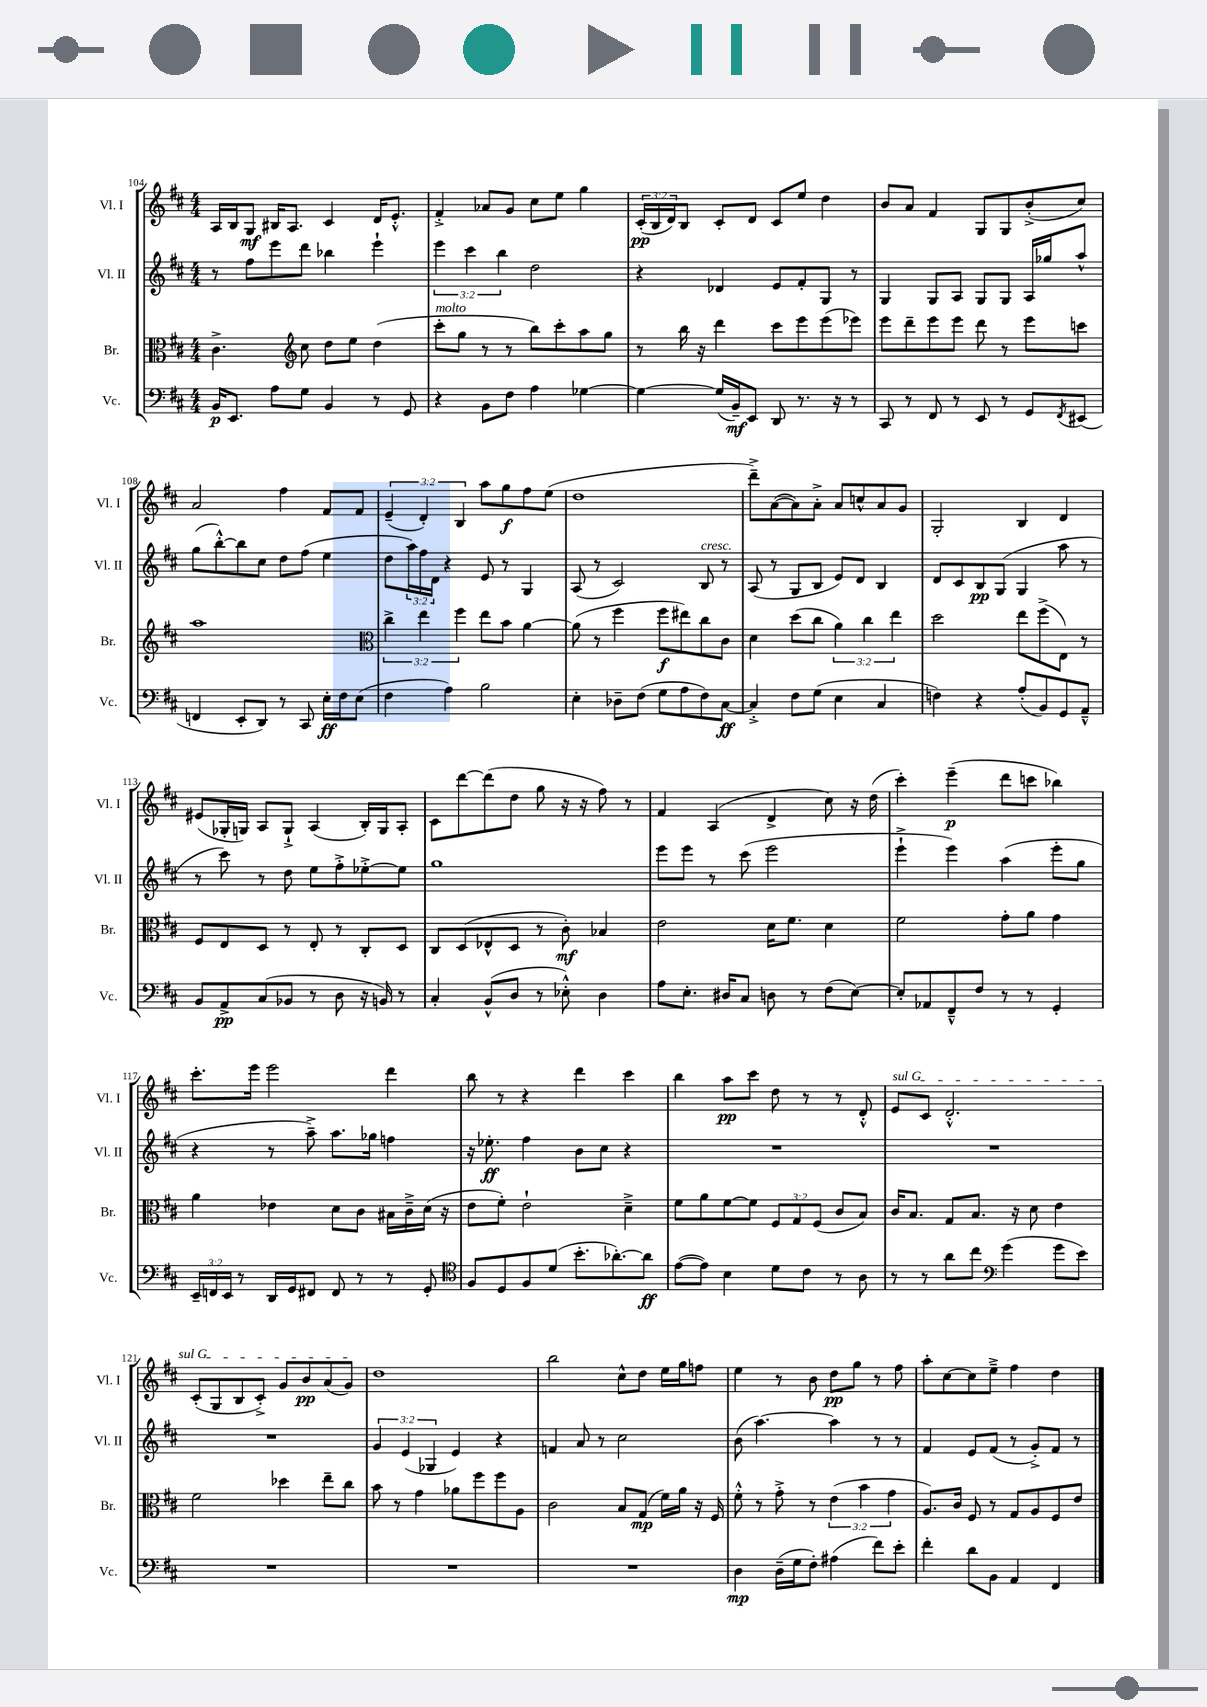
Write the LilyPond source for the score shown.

<<
\new StaffGroup <<
\new Staff = "s0" \with { instrumentName = "Vl. I" shortInstrumentName = "Vl. I" } {
    \clef treble \key d \major \numericTimeSignature \time 4/4 \override Staff.TupletNumber.text = #tuplet-number::calc-fraction-text
    a16 b16 g8\mf bis16 a8. cis'4 d'16 e'8.-.-^ |
    fis'4-.-> aes'8 g'8 cis''8 e''8 g''4 |
    \tuplet 3/2 { cis'16-.\pp( b16 d'16) } b8 cis'8-. d'8 cis'8 e''8 d''4 |
    b'8 a'8 fis'4 g8 g8 b'8-.->( cis''8) |
    a'2 fis''4 fis'8 fis'8 |
    \tuplet 3/2 { e'4--( d'4-.) b4 } a''8 g''8\f fis''8 e''8( |
    d''1 |
    d'''8--->) a'8~( a'8) a'8-.-> a'8 c''8-^ a'8 g'8 |
    g2-. b4 d'4 |
    eis'8( ges16-. g16) a8 g8-!-> a4( b16-.) g16 a8-. |
    cis'8 d'''8~ d'''8( d''8 g''8 r16 r16 fis''8) r8 |
    fis'4 a4( d'4-> cis''8) r16 d''16( |
    cis'''4-.) e'''4--\p( d'''8 c'''8 bes''4) |
    cis'''8.-. e'''16 e'''2 d'''4 |
    b''8 r8 r4 d'''4 cis'''4 |
    b''4 a''8\pp cis'''8 d''8 r8 r8 d'8-.-^ |
    \once \override TextSpanner.bound-details.left.text = \markup { \italic "sul G" } e'8\startTextSpan cis'8 d'2.-.-^ |
    cis'8-.( g8 b8 cis'8-.->) g'8 b'8\pp a'8( g'8\stopTextSpan) |
    d''1 |
    b''2 cis''8-^ d''8 e''16 g''16 f''8 |
    e''4 r8 b'8 d''8\pp g''8 r8 fis''8 |
    a''8-. cis''8~ cis''8 e''8---> fis''4 d''4 \bar "|." |
}
\new Staff = "s1" \with { instrumentName = "Vl. II" shortInstrumentName = "Vl. II" } {
    \clef treble \key d \major \numericTimeSignature \time 4/4 \override Staff.TupletNumber.text = #tuplet-number::calc-fraction-text
    r8 fis''8 e'''8 d'''8 bes''4 e'''4-! |
    \tuplet 3/2 { e'''4 cis'''4 b''4 } d''2 |
    r4 des'4 e'8 fis'8-. g8 r8 |
    g4 g8 a8 g8 g8 a16 ges''16 a''8-^ |
    g''8( b''8~-.-^) b''8 cis''8 d''8 fis''8( e''4 |
    d''8 \tuplet 3/2 { a''16) fis''16 d'16 } r4 e'8 r8 g4 |
    a8( r8 cis'2) b8^\markup { \italic "cresc." } r8 |
    a8( r8 g8 b8 e'8) d'8 b4 |
    d'8 cis'8 b8\pp g8( g4 a''8 r8 |
    r8 cis'''8) r8 d''8 e''8 fis''8-.-> ees''8~-.-> ees''8 |
    g''1 |
    e'''8 e'''8 r8 cis'''8( e'''2 |
    e'''4-!-> e'''4) a''4( e'''8-. g''8 |
    r4 r8 a''8--->) a''8. ges''16 f''4 |
    r16 ees''8.-.\ff fis''4 b'8 cis''8 r4 |
    R1 |
    R1 |
    R1 |
    \tuplet 3/2 { g'4 e'4( ges4 } e'4) r4 |
    f'4 a'8 r8 cis''2 |
    b'8( a''4.~) a''4 r8 r8 |
    fis'4 e'8 fis'8( r8 g'8-.->) fis'8 r8 \bar "|." |
}
\new Staff = "s2" \with { instrumentName = "Br." shortInstrumentName = "Br." } {
    \clef alto \key d \major \numericTimeSignature \time 4/4 \override Staff.TupletNumber.text = #tuplet-number::calc-fraction-text
    cis'4.-> \clef treble cis''8 d''8 e''8 d''4( |
    cis'''8-.^\markup { \italic "molto" } g''8 r8 r8 b''8) cis'''8-. a''8 g''8 |
    r8 b''16 r16 d'''4 cis'''8 e'''8 e'''8( ees'''8) |
    e'''8 d'''8-- e'''8 e'''8 d'''8 r8 e'''8 c'''8 |
    a''1 |
    \clef alto \tuplet 3/2 { cis''4-> e''4 fis''4 } e''8 b'8 a'4~ |
    a'8( r8 fis''4 fis''8\f eis''8) cis''8 cis'8 |
    d'4 d''8( cis''8 \tuplet 3/2 { a'4) cis''4 e''4 } |
    d''2 e''8 fis''8->( e8) r8 |
    fis8 e8 d8 r8 e8-. r8 cis8-. d8 |
    cis8 d8( ees8-^ d8 r8 cis'8-.\mf) bes4 |
    e'2 d'16 fis'8. d'4 |
    fis'2 g'8-. a'8 g'4 |
    a'4 ees'4 d'8 cis'8 bis16 cis'16---> d'16( r16 |
    e'8 fis'8-.) e'2-! d'4---> |
    fis'8 a'8 fis'8~ fis'8 \tuplet 3/2 { fis8 g8 fis8( } cis'8 b8) |
    cis'16 b8. g8 b8. r16 d'8 e'4 |
    fis'2 des''4 e''8-- cis''8 |
    b'8 r8 g'4 aes'8 fis''8 fis''8 a8 |
    cis'2 b8 g8\mp( fis'16) a'16 r16 fis16 |
    fis'8-.-^ r8 g'8-.-> r8 \tuplet 3/2 { e'4( b'4 g'4 } |
    a8.) cis'16 fis8 r8 g8 a8 fis8 e'8 \bar "|." |
}
\new Staff = "s3" \with { instrumentName = "Vc." shortInstrumentName = "Vc." } {
    \clef bass \key d \major \numericTimeSignature \time 4/4 \override Staff.TupletNumber.text = #tuplet-number::calc-fraction-text
    b,16\p e,8. a8 g8 b,4 r8 g,8 |
    r4 b,8 fis8 a4 ges4~ |
    ges4~ ges16( b,16--\mf) e,8 d,8 r8. r16 r8 |
    cis,8 r8 fis,8 r8 e,8 r8 g,8 \acciaccatura { fis,8 } eis,8( |
    f,4 e,8-. d,8) r8 cis,8 e16-.\ff fis16 e8( |
    fis4 a4) b2 |
    e4-. des8-- fis8( g8 a8 fis8) cis8~\ff |
    cis4-.-> fis8 g8( e4 cis4 |
    f4) r4 a8-.( b,8) g,8 a,8---^ |
    b,8 a,8->\pp cis8( bes,8 r8 d8 r16 b,16) r8 |
    cis4-. b,8-^( d8 r8 ees8-.-^) d4 |
    a8 e8.-. dis16 cis8 d8 r8 fis8( e8~) |
    e8-. aes,8 fis,8---^ fis8 r8 r8 g,4-. |
    \tuplet 3/2 { e,16-- f,16 e,16 } r8 d,16 g,16 fis,8 fis,8 r8 r8 g,8-. |
    \clef tenor fis8 d8 fis8 d'8( b'8.-. aes'8.~-.) aes'8\ff |
    e'8~( e'8) b4 d'8 cis'8 r8 a8 |
    r8 r8 a'8 cis''8 \clef bass g'4( g'8 e'8) |
    R1 |
    R1 |
    R1 |
    d4\mp d16--( g16 fis8-.) ais4( fis'8) e'8-. |
    fis'4-. d'8 b,8 a,4 fis,4 \bar "|." |
}
>>
>>
\layout { \context { \Score currentBarNumber = #104 } }
